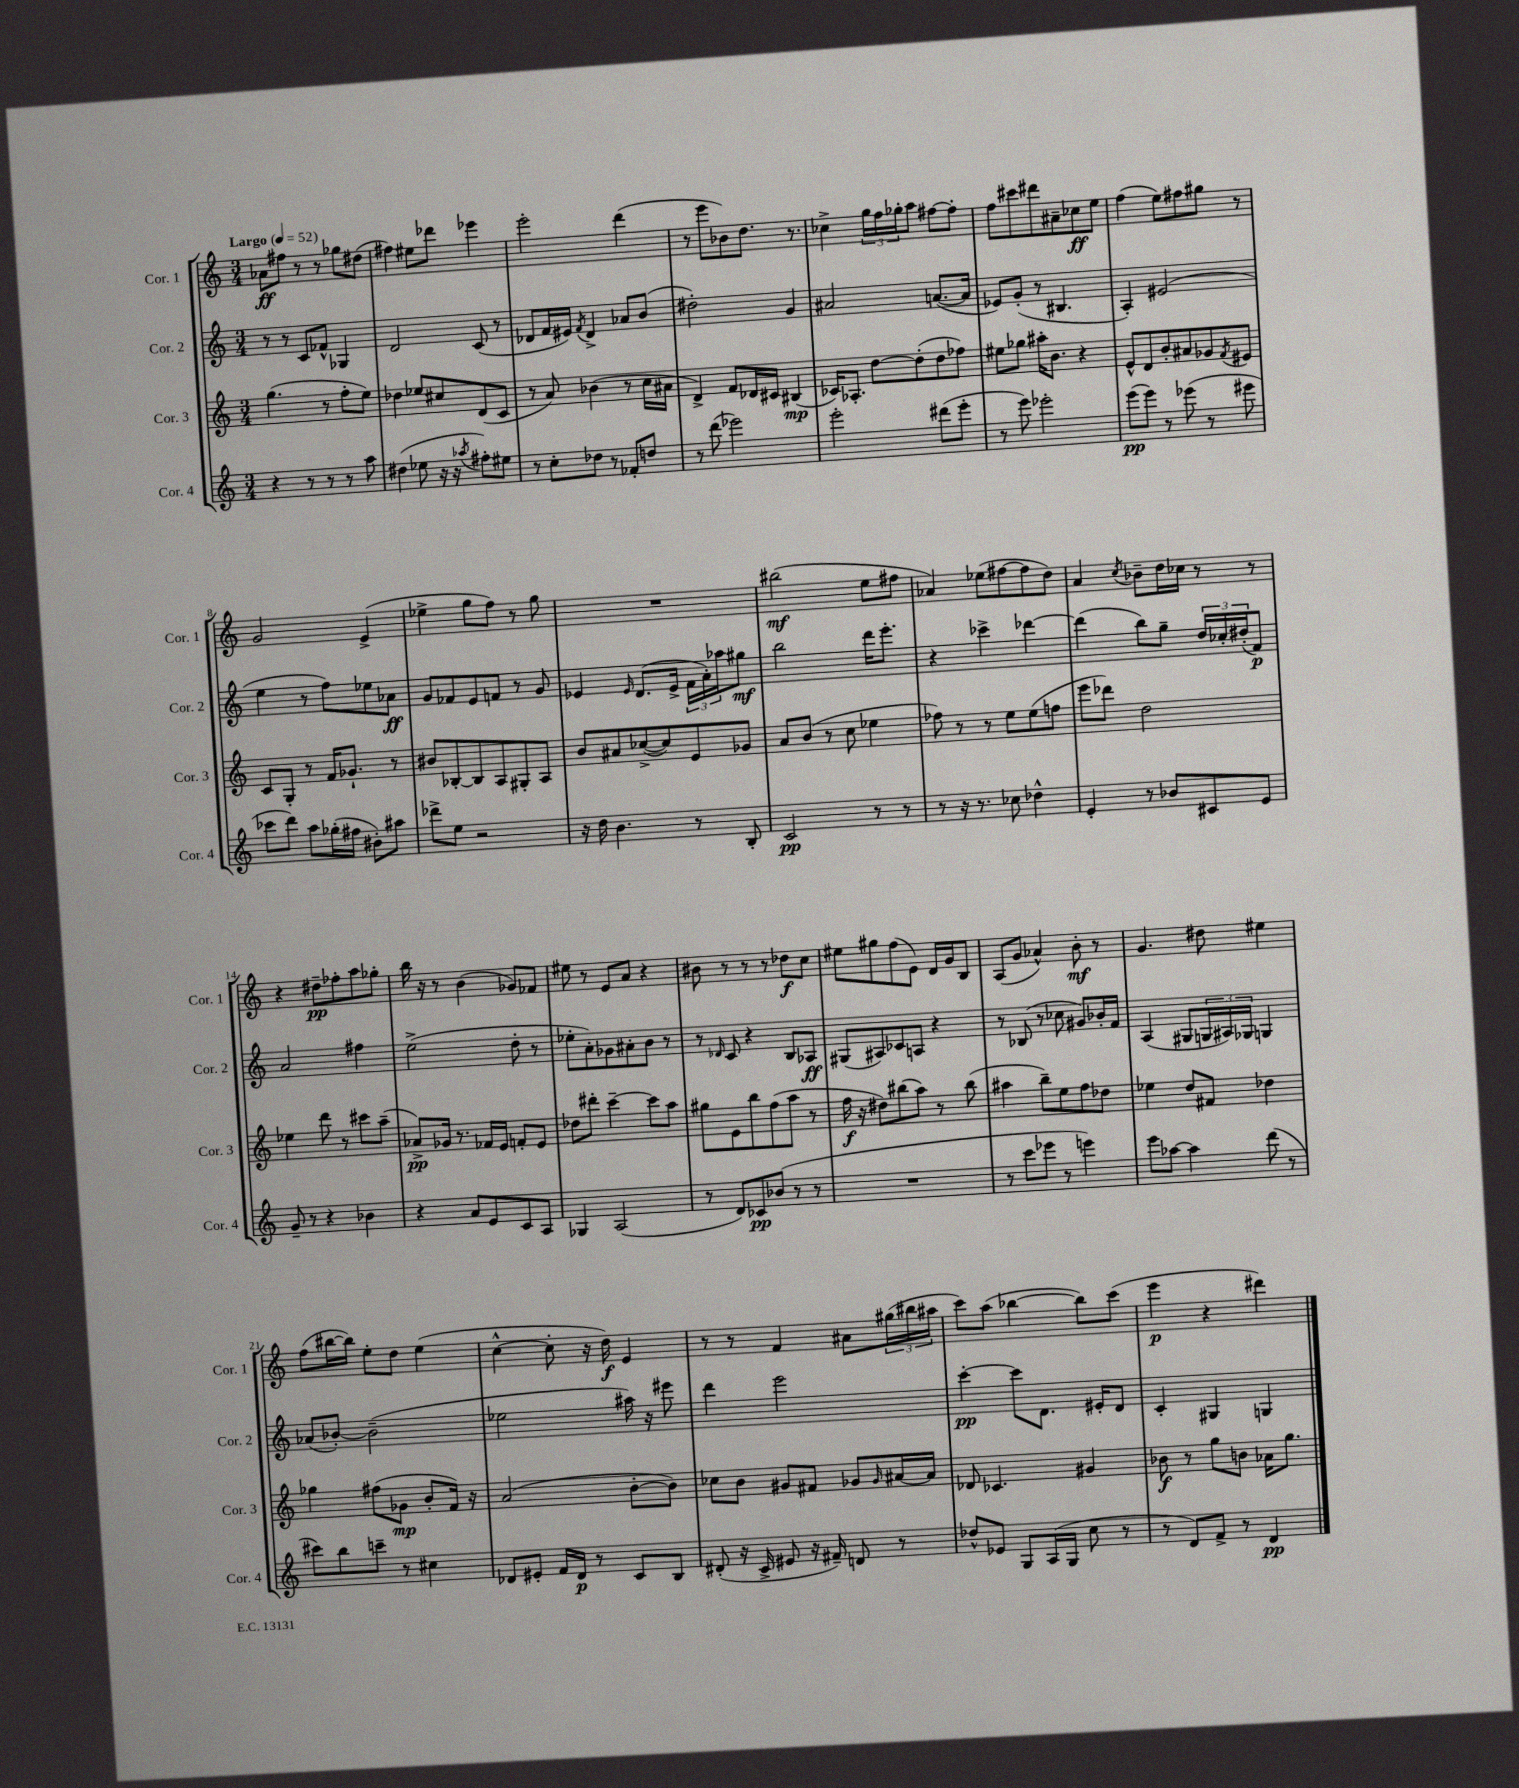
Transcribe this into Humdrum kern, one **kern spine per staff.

**kern	**dynam	**kern	**dynam	**kern	**dynam	**kern	**dynam
*part4	*part4	*part3	*part3	*part2	*part2	*part1	*part1
*staff4	*staff4	*staff3	*staff3	*staff2	*staff2	*staff1	*staff1
*I"Cor. 4	*	*I"Cor. 3	*	*I"Cor. 2	*	*I"Cor. 1	*
*I'Cor. 4	*	*I'Cor. 3	*	*I'Cor. 2	*	*I'Cor. 1	*
*clefG2	*	*clefG2	*	*clefG2	*	*clefG2	*
*k[]	*	*k[]	*	*k[]	*	*k[]	*
*M3/4	*	*M3/4	*	*M3/4	*	*M3/4	*
*MM52	*	*MM52	*	*MM52	*	*MM52	*
=1	=1	=1	=1	=1	=1	=1	=1
!	!	!	!	!	!	!LO:TX:a:B:t=Largo	!
4r	.	(4.gg\	.	8r	.	8a-X\L	ff
.	.	.	.	8r	.	8ff#X\J	.
8r	.	.	.	8c/L	.	8r	.
8r	.	8r	.	8f-X^^/J	.	8r	.
8r	.	8ff'\L	.	4G-X/	.	8gg-X\L	.
8aa\	.	8ee\J)	.	.	.	(8dd#X\J	.
=2	=2	=2	=2	=2	=2	=2	=2
(4dd#X\	.	4dd-X\	.	2d/	.	4ff#X\)	.
8ee-X\	.	8ee-X/L	.	.	.	8ee#X\L	.
16r	.	8cc#X/	.	.	.	8ddd-X\J	.
16r	.	.	.	.	.	.	.
8qaa-X/	.	.	.	.	.	.	.
8ff#X'\L)	.	(8d/	.	(8c/	.	4eee-X\	.
8ee#X\J	.	8c/J	.	8r	.	.	.
=3	=3	=3	=3	=3	=3	=3	=3
8r	.	8r	.	8d-X/L	.	2eee'\	.
8cc'\L	.	8a/)	.	16f/L	.	.	.
.	.	.	.	16e#X/JJ)	.	.	.
.	.	.	.	8qf/	.	.	.
8dd-X\J	.	(4b-X\	.	4d-^/	.	.	.
8r	.	.	.	.	.	.	.
8f-X'/L	.	8r	.	8a-X/L	.	(4ddd\	.
8ddn/J	.	16cc\LL	.	(8b/J	.	.	.
.	.	16a#X\JJ	.	.	.	.	.
=4	=4	=4	=4	=4	=4	=4	=4
8r	.	4d^/)	.	2dd#X'\)	.	8r	.
(8ddd\	.	.	.	.	.	8eee\L	.
2eee-X\)	.	8f/L	.	.	.	8b-X\)	.
.	.	16d-X/L	.	.	.	8.dd\J	.
.	.	16c#X/JJ	.	.	.	.	.
.	.	(4B#X/	mp	4g/	.	.	.
.	.	.	.	.	.	8.r	.
=5	=5	=5	=5	=5	=5	=5	=5
2eee'\	.	16c-X/KL)	.	2a#X/	.	4cc-X^\	.
.	.	8.A-X'/J	.	.	.	.	.
.	.	[8dd\L	.	.	.	24gg\LL	.
.	.	.	.	.	.	24ff\	.
.	.	.	.	.	.	24gg-X'\J	.
.	.	(8dd'\]	.	.	.	8aa\J	.
(8ddd#X\L	.	8dd\	.	([8.an/L	.	[8ff#X\L	.
8eee'\J	.	8ff-X\J)	.	.	.	8ff#'\J]	.
.	.	.	.	16a/Jk]	.	.	.
=6	=6	=6	=6	=6	=6	=6	=6
8r	.	8ee#X\L	.	8e-X/L)	.	8ff\L	.
8eee\)	.	8gg-X\J	.	(8g'/J	.	8ccc#X\	.
2eee-X'\	.	16aa#X'\KL	.	8r	.	8ddd#X\	.
.	.	8.b\J	.	.	.	.	.
.	.	.	.	4.B#X/	.	8a#X~\	.
.	.	4r	.	.	.	8cc-X\	ff
.	.	.	.	.	.	8ee\J	.
=7	=7	=7	=7	=7	=7	=7	=7
(8eee\L	pp	8e^^/L	.	4A'/)	.	(4ff\	.
8eee\J)	.	8d/	.	.	.	.	.
8r	.	8b'/	.	(2e#X/	.	8ee\L)	.
(8eee-X\	.	8a#X/	.	.	.	8ff#X\	.
8r	.	8g-X/	.	.	.	8gg#X\J	.
.	.	8qf/	.	.	.	.	.
8eee#X\	.	8e#X/J	.	.	.	8r	.
!!LO:LB:g=z
=8	=8	=8	=8	=8	=8	=8	=8
8ccc-X\L	.	8c/L	.	4ee\	.	2g/	.
8ddd\J)	.	8G'/J	.	.	.	.	.
8aa\L	.	8r	.	8r	.	.	.
(16gg-X'\L	.	16f/KL	.	8ff\L)	.	.	.
16ff#X\JJ	.	8.g-X`/J	.	.	.	.	.
8b#X'\L)	.	.	.	8ee-X\	.	(4e^/	.
8aa#X\J	.	8r	.	8a-X\J	ff	.	.
=9	=9	=9	=9	=9	=9	=9	=9
8ddd-X^\L	.	8b#X/L	.	8g/L	.	4ee-X^\	.
8ee\J	.	[8B-X'/	.	8f-X/	.	.	.
2r	.	8B-/]	.	8e/	.	8gg\L	.
.	.	8A/	.	8fn/J	.	8ff\J)	.
.	.	8G#X'/	.	8r	.	8r	.
.	.	8A/J	.	8g/	.	8gg\	.
=10	=10	=10	=10	=10	=10	=10	=10
16r	.	8b/L	.	4e-X/	.	2.r	.
16dd\	.	.	.	.	.	.	.
4.b\	.	8a#X/	.	.	.	.	.
.	.	.	.	16qqe-/	.	.	.
.	.	([8cc-X^/	.	(8.d/L	.	.	.
.	.	8cc-/])	.	.	.	.	.
.	.	.	.	16e-^/Jk	.	.	.
8r	.	8e/	.	24f\LL	.	.	.
.	.	.	.	24a'\)	.	.	.
.	.	.	.	24aa-X\J	.	.	.
8B'/	.	8g-X/J	.	8gg#X\J	mf	.	.
=11	=11	=11	=11	=11	=11	=11	=11
2c/	pp	8a/L	.	2bb\	.	(2bb#X\	mf
.	.	(8b/J	.	.	.	.	.
.	.	8r	.	.	.	.	.
.	.	8cc\	.	.	.	.	.
8r	.	4ee-X\	.	16ddd\KL	.	8ee\L	.
.	.	.	.	8.eee'\J	.	.	.
8r	.	.	.	.	.	8ff#X\J	.
=12	=12	=12	=12	=12	=12	=12	=12
8r	.	8ff-X\)	.	4r	.	4a-X/)	.
16r	.	8r	.	.	.	.	.
8.r	.	.	.	.	.	.	.
.	.	8r	.	4ccc-X^\	.	(8ee-X\L	.
8cc-X\	.	8ee\L	.	.	.	[8ff#X\	.
4dd-X^^\	.	(8ee\	.	[4ddd-X\	.	8ff#\]	.
.	.	8ffn\J	.	.	.	8dd\J)	.
=13	=13	=13	=13	=13	=13	=13	=13
4e'/	.	8eee\L	.	(4ddd-\]	.	4a/	.
.	.	8ddd-X\J)	.	.	.	.	.
.	.	.	.	.	.	8qcc/	.
8r	.	2dd\	.	8bb\L)	.	8b-X~\L	.
8b-X/L	.	.	.	8gg~\J	.	16dd\L	.
.	.	.	.	.	.	16cc-X\JJ	.
8c#X/	.	.	.	24dd/LL	.	8r	.
.	.	.	.	24cc-X'/	.	.	.
.	.	.	.	(24dd#X'/J	.	.	.
8e/J	.	.	.	8f/J)	p	8r	.
!!LO:LB:g=z
=14	=14	=14	=14	=14	=14	=14	=14
8g~/	.	4ee-X\	.	2a/	.	4r	.
8r	.	.	.	.	.	.	.
4r	.	8ddd\	.	.	.	8dd#X~\L	pp
.	.	8r	.	.	.	8ff-X'\	.
4b-X\	.	8ccc#X\L	.	4ff#X\	.	8aa\	.
.	.	(8aa~\J	.	.	.	8gg-X'\J	.
=15	=15	=15	=15	=15	=15	=15	=15
4r	.	8a-X^/L)	pp	(2ee^\	.	16bb\	.
.	.	.	.	.	.	16r	.
.	.	16g-X/Jk	.	.	.	8r	.
.	.	8.r	.	.	.	.	.
8a/L	.	.	.	.	.	(4b\	.
8e/	.	16f-X/LL	.	.	.	.	.
.	.	16e/JJ	.	.	.	.	.
8c/	.	8fn'/L	.	8dd'\	.	8g-X/L)	.
8A/J	.	8e/J	.	8r	.	8f-X/J	.
=16	=16	=16	=16	=16	=16	=16	=16
4G-X/	.	8dd-X\L	.	8ee-X'\L	.	8ee#X\	.
.	.	8ddd#X'\J	.	8a'\)	.	8r	.
(2A/	.	[4ccc~\	.	8g-X\	.	8e/L	.
.	.	.	.	8a#X'\	.	8a/J	.
.	.	8ccc\L]	.	8b\J	.	4r	.
.	.	8aa\J	.	8r	.	.	.
=17	=17	=17	=17	=17	=17	=17	=17
8r	.	8gg#X\L	.	8r	.	8b#X\	.
.	.	.	.	16qqd-X/	.	.	.
8d/L)	.	8e\	.	8c/	.	8r	.
8c-X/	pp	8bb\	.	4r	.	8r	.
(8b-X/J	.	(8ff\	.	.	.	8r	.
8r	.	8aa\J	.	8B/L	.	8dd-X\L	f
8r	.	8r	.	8A-X/J	ff	8cc\J	.
=18	=18	=18	=18	=18	=18	=18	=18
2.r	.	16ff\	f	(8G#X/L	.	8ee#X\L	.
.	.	16r	.	.	.	.	.
.	.	8dd#X\L)	.	8A#X/)	.	8gg#X\	.
.	.	(8bb#X\	.	8c-X/	.	(8ff\	.
.	.	8aa\J)	.	8An/J	.	8e\J)	.
.	.	8r	.	4r	.	16d/LL	.
.	.	.	.	.	.	16g/J	.
.	.	(8bb#\	.	.	.	8B/J	.
=19	=19	=19	=19	=19	=19	=19	=19
8r	.	4aa#X\	.	8r	.	(8A/L	.
8ccc\L	.	.	.	(8B-X/	.	8g/J	.
8eee-X\J	.	8bb~\L)	.	8r	.	4a-X^^/)	.
8r	.	8ee\	.	8cc-X\	.	.	.
4eeen\)	.	8ff\	.	8g#X/L)	.	8b'\	mf
.	.	8dd-X\J	.	16b-X'/L	.	8r	.
.	.	.	.	16f/JJ	.	.	.
=20	=20	=20	=20	=20	=20	=20	=20
8eee\L	.	4ee-X\	.	(4A/	.	4.g/	.
[8aa-X\J	.	.	.	.	.	.	.
4aa-\]	.	8dd/L	.	8G#X/L	.	.	.
.	.	8f#X/J	.	24Gn/L	.	8dd#X\	.
.	.	.	.	24A#X/)	.	.	.
.	.	.	.	24G-X/JJ	.	.	.
(8ddd\	.	4dd-X\	.	4Gn/	.	4ee#X\	.
8r	.	.	.	.	.	.	.
!!LO:LB:g=z
=21	=21	=21	=21	=21	=21	=21	=21
8ccc#X\L)	.	4gg-X\	.	(8a-X/L	.	(8ff\L	.
8bb\	.	.	.	[8b-X'/J)	.	[16bb#X\L	.
.	.	.	.	.	.	16bb#\JJ])	.
8cccn~\J	.	(8ff#X\L	.	(2b-~\]	.	8ee'\L	.
8r	.	8g-X\J	mp	.	.	8dd\J	.
4cc#X\	.	8b'/L	.	.	.	(4ee\	.
.	.	16f/Jk)	.	.	.	.	.
.	.	16r	.	.	.	.	.
=22	=22	=22	=22	=22	=22	=22	=22
8d-X/L	.	(2a/	.	2ee-X\	.	[4cc^^\	.
8e#X'/J	.	.	.	.	.	.	.
16f/LL	.	.	.	.	.	8cc'\]	.
16d-/JJ	p	.	.	.	.	.	.
8r	.	.	.	.	.	16r	.
.	.	.	.	.	.	16dd\)	f
8c/L	.	[8b'\L	.	16aa#X\)	.	4e/	.
.	.	.	.	16r	.	.	.
8B/J	.	8b\J])	.	8eee#X\	.	.	.
=23	=23	=23	=23	=23	=23	=23	=23
(8d#X'/	.	8cc-X\L	.	4ddd\	.	8r	.
16r	.	8b\J	.	.	.	8r	.
16c^/	.	.	.	.	.	.	.
8e#X/	.	8g#X/L	.	2eee\	.	4f/	.
16r	.	8f#X/J	.	.	.	.	.
16f#X~/)	.	.	.	.	.	.	.
8dn/	.	8g-X/L	.	.	.	8a#X\L	.
.	.	16qqg-/	.	.	.	.	.
8r	.	[16a#X/L	.	.	.	(24gg#X\L	.
.	.	.	.	.	.	24bb#X\	.
.	.	16a#/JJ]	.	.	.	.	.
.	.	.	.	.	.	24aa#X\JJ	.
=24	=24	=24	=24	=24	=24	=24	=24
8dd-X^^/L	.	8d-X/	.	[4ccc'\	pp	8ccc\L)	.
8e-X/J	.	4.c-X/	.	.	.	(8aa\J	.
8G/L	.	.	.	8ccc\L]	.	[4bb-X\	.
(16A/L	.	.	.	8.d\J	.	.	.
16G/JJ	.	.	.	.	.	.	.
8cc\	.	4g#X/	.	.	.	8bb-\L])	.
.	.	.	.	16e#X'/KL	.	.	.
8r	.	.	.	8d/J	.	(8ccc\J	.
=25	=25	=25	=25	=25	=25	=25	=25
8r	.	8b-X\	f	4c'/	.	4eee\	p
8d/L)	.	8r	.	.	.	.	.
8f^/J	.	8gg\L	.	4G#X/	.	4r	.
8r	.	8bn\J	.	.	.	.	.
4d/	pp	16a-X\KL	.	4Gn/	.	4ddd#X\)	.
.	.	8.gg\J	.	.	.	.	.
==	==	==	==	==	==	==	==
*-	*-	*-	*-	*-	*-	*-	*-
